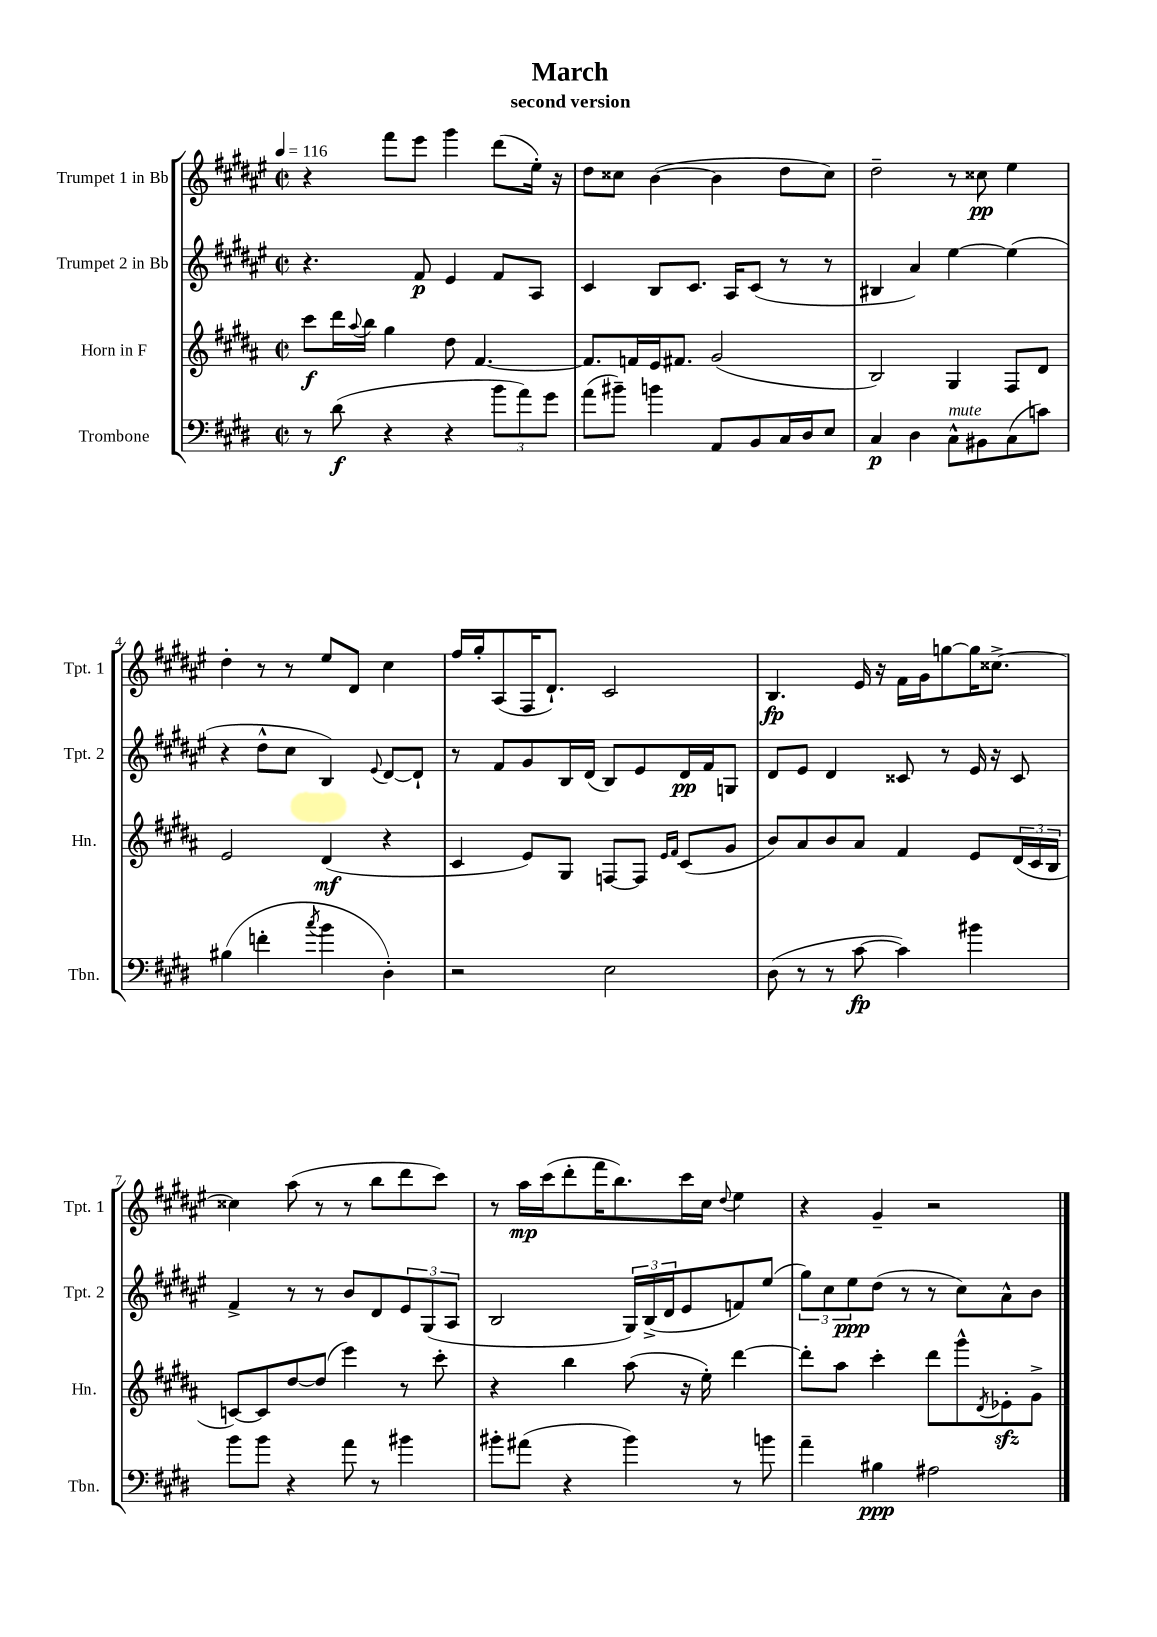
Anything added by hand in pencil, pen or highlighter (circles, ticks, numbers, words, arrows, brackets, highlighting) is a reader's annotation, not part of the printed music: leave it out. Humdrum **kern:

**kern	**dynam	**kern	**dynam	**kern	**dynam	**kern	**dynam
*part4	*part4	*part3	*part3	*part2	*part2	*part1	*part1
*staff4	*staff4	*staff3	*staff3	*staff2	*staff2	*staff1	*staff1
*I"Trombone	*	*I"Horn in F	*	*I"Trumpet 2 in Bb	*	*I"Trumpet 1 in Bb	*
*I'Tbn.	*	*I'Hn.	*	*I'Tpt. 2	*	*I'Tpt. 1	*
*clefF4	*	*clefG2	*	*clefG2	*	*clefG2	*
*k[f#c#g#d#]	*	*k[f#c#g#d#a#]	*	*k[f#c#g#d#a#e#]	*	*k[f#c#g#d#a#e#]	*
*M2/2	*	*M2/2	*	*M2/2	*	*M2/2	*
*met(c|)	*	*met(c|)	*	*met(c|)	*	*met(c|)	*
*MM116	*	*MM116	*	*MM116	*	*MM116	*
=1	=1	=1	=1	=1	=1	=1	=1
8r	.	8ccc#\L	f	4.r	.	4r	.
(8d#\	f	16ddd#\L	.	.	.	.	.
.	.	8qqaa#/	.	.	.	.	.
.	.	16bb\JJ	.	.	.	.	.
4r	.	4gg#\	.	.	.	8fff#\L	.
.	.	.	.	8f#/	p	8eee#\J	.
4r	.	8dd#\	.	4e#/	.	4ggg#\	.
.	.	[4.f#/	.	.	.	.	.
12b\L	.	.	.	8f#/L	.	(8ddd#\L	.
12a\)	.	.	.	.	.	.	.
.	.	.	.	8A#/J	.	16ee#'\Jk)	.
12g#\J	.	.	.	.	.	.	.
.	.	.	.	.	.	16r	.
=2	=2	=2	=2	=2	=2	=2	=2
(8a\L	.	8.f#/L]	.	4c#/	.	8dd#\L	.
8b#X~\J)	.	.	.	.	.	8cc##X\J	.
.	.	16fn/L	.	.	.	.	.
4bn\	.	16e/J	.	8B/L	.	([4b\	.
.	.	8.f#X/J	.	.	.	.	.
.	.	.	.	8.c#/J	.	.	.
8AA/L	.	(2g#/	.	.	.	4b\]	.
.	.	.	.	16A#/KL	.	.	.
8BB/	.	.	.	(8c#/J	.	.	.
16C#/L	.	.	.	8r	.	8dd#\L	.
16D#/J	.	.	.	.	.	.	.
8E/J	.	.	.	8r	.	8cc##\J)	.
=3	=3	=3	=3	=3	=3	=3	=3
4C#/	p	2B/)	.	4B#X/	.	2dd#~\	.
4D#\	.	.	.	4a#/)	.	.	.
!LO:TX:a:i:t=mute	!	!	!	!	!	!	!
8C#^^\L	.	4G#/	.	[4ee#\	.	8r	.
8BB#X\	.	.	.	.	.	8cc##X\	pp
(8C#\	.	8F#/L	.	(4ee#\]	.	4ee#\	.
8cn\J)	.	8d#/J	.	.	.	.	.
!!LO:LB:g=z
=4	=4	=4	=4	=4	=4	=4	=4
(4B#X\	.	2e/	.	4r	.	4dd#'\	.
4fn'\	.	.	.	8dd#^^\L	.	8r	.
.	.	.	.	8cc#\J	.	8r	.
8qcc#/	.	.	.	.	.	.	.
4b\	.	(4d#/	mf	4B/)	.	8ee#/L	.
.	.	.	.	.	.	8d#/J	.
.	.	.	.	8qqe#/	.	.	.
4D#'\)	.	4r	.	[8d#/L	.	4cc#\	.
.	.	.	.	8d#`/J]	.	.	.
=5	=5	=5	=5	=5	=5	=5	=5
2r	.	4c#/	.	8r	.	16ff#/LL	.
.	.	.	.	.	.	16gg#'/J	.
.	.	.	.	8f#/L	.	(8A#/	.
.	.	8e/L)	.	8g#/	.	16F#/K	.
.	.	.	.	.	.	8.d#`/J)	.
.	.	8G#/J	.	16B/L	.	.	.
.	.	.	.	(16d#/JJ	.	.	.
2E\	.	[8Fn/L	.	8B/L)	.	2c#/	.
.	.	8F/J]	.	8e#/	.	.	.
.	.	16qqe/LL	.	.	.	.	.
.	.	16qqf#/JJ	.	.	.	.	.
.	.	(8c#/L	.	16d#/L	pp	.	.
.	.	.	.	16f#/J	.	.	.
.	.	8g#/J	.	8Gn/J	.	.	.
=6	=6	=6	=6	=6	=6	=6	=6
(8D#\	.	8b/L)	.	8d#/L	.	4.B/	fp
8r	.	8a#/	.	8e#/J	.	.	.
8r	.	8b/	.	4d#/	.	.	.
[8c#\	fp	8a#/J	.	.	.	16e#/	.
.	.	.	.	.	.	16r	.
4c#\])	.	4f#/	.	8c##X/	.	16f#\LL	.
.	.	.	.	.	.	16g#\J	.
.	.	.	.	8r	.	[8ggn\	.
4b#X\	.	8e/L	.	16e#/	.	16gg\K]	.
.	.	.	.	16r	.	[8.cc##X^\J	.
.	.	(24d#/L	.	8c##/	.	.	.
.	.	24c#/	.	.	.	.	.
.	.	24B/JJ	.	.	.	.	.
!!LO:LB:g=z
=7	=7	=7	=7	=7	=7	=7	=7
8b\L	.	[8cn/L)	.	4f#^/	.	4cc##X\]	.
8b\J	.	8c/]	.	.	.	.	.
4r	.	[8dd#/	.	8r	.	(8aa#\	.
.	.	(8dd#/J]	.	8r	.	8r	.
8a\	.	4eee\)	.	8b/L	.	8r	.
8r	.	.	.	8d#/	.	8bb\L	.
4b#X\	.	8r	.	12e#/	.	8ddd#\	.
.	.	.	.	(12G#/	.	.	.
.	.	8ccc#'\	.	.	.	8ccc#\J)	.
.	.	.	.	12A#/J	.	.	.
=8	=8	=8	=8	=8	=8	=8	=8
8b#X'\L	.	4r	.	2B/	.	8r	.
(8a#X\J	.	.	.	.	.	16aa#\LL	mp
.	.	.	.	.	.	(16ccc#\J	.
4r	.	4bb\	.	.	.	8ddd#'\	.
.	.	.	.	.	.	16fff#\K	.
.	.	.	.	.	.	8.bb\)	.
4b#\)	.	(8aa#\	.	24G#/LL)	.	.	.
.	.	.	.	(24B^/	.	.	.
.	.	.	.	24d#/J	.	.	.
.	.	16r	.	8e#/	.	16ccc#\L	.
.	.	16ee'\)	.	.	.	16cc#\JJ	.
.	.	.	.	.	.	8qqdd#/	.
8r	.	[4ddd#\	.	8fn/)	.	4ee#\	.
8bn\	.	.	.	(8ee#/J	.	.	.
=9	=9	=9	=9	=9	=9	=9	=9
4a~\	.	8ddd#'\L]	.	12gg#\L)	.	4r	.
.	.	.	.	12cc#\	.	.	.
.	.	8aa#\J	.	.	.	.	.
.	.	.	.	12ee#\	ppp	.	.
4B#X\	ppp	4ccc#'\	.	(8dd#\J	.	4g#~/	.
.	.	.	.	8r	.	.	.
2A#X\	.	8ddd#\L	.	8r	.	2r	.
.	.	8ggg#^^\	.	8cc#\L)	.	.	.
.	.	8qd#/	.	.	.	.	.
.	.	8e-Xzz'\	.	8a#^^\	.	.	.
.	.	8g#^\J	.	8b\J	.	.	.
==	==	==	==	==	==	==	==
*-	*-	*-	*-	*-	*-	*-	*-
